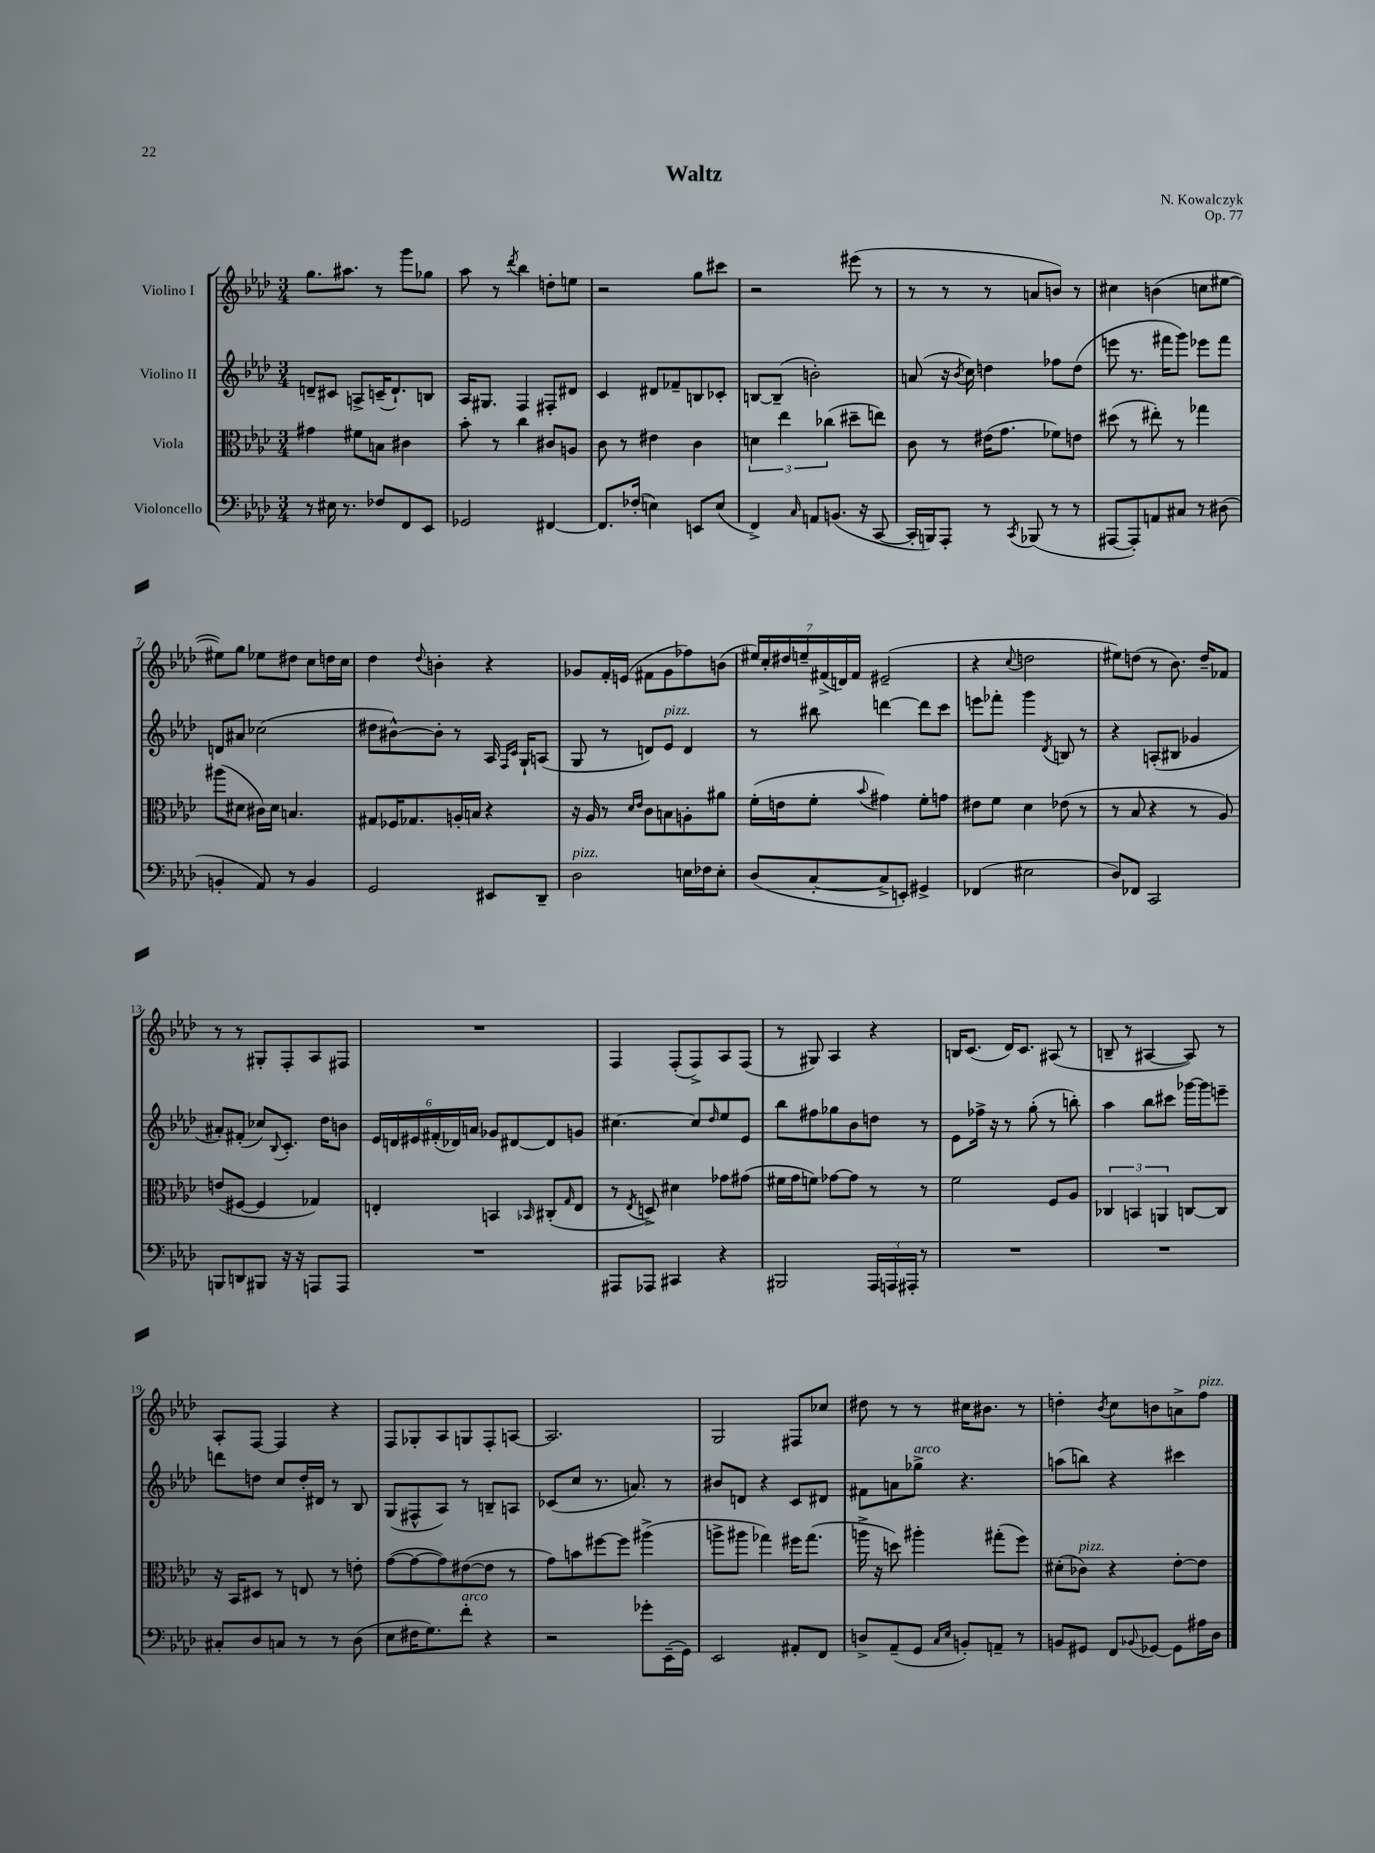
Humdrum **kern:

**kern	**kern	**kern	**kern
*staff4	*staff3	*staff2	*staff1
*clefF4	*clefC3	*clefG2	*clefG2
*k[b-e-a-d-]	*k[b-e-a-d-]	*k[b-e-a-d-]	*k[b-e-a-d-]
*M3/4	*M3/4	*M3/4	*M3/4
8r	4g#\	8d~/L	8.gg\L
16E#\	.	8c#/J	.
8.r	.	.	8.aa#\J
.	8f#\L	8A^/L	.
8F-/L	8B\J	(16c~/K	8r
.	.	8.d`/)	.
8FF/	4c#\	.	8ggg\L
8EE-/J	.	8B/J	8gg-\J
=	=	=	=
2GG-/	8b-'\	16A-/LK	8aa-\
.	.	8.G#/J	.
.	8r	.	8r
.	.	.	8qddd-/
.	4cc\	4F/	4bb-\
[4FF#/	8c#/L	8F#'/L	8dd'\L
.	8A/J	8d#/J	8ee\J
=	=	=	=
8.FF#/]L	8c\	4c/	2r
.	8r	.	.
(16F-'/Jk	.	.	.
4E\)	4e#\	8d#/L	.
.	.	8f-~/	.
8EE/L	4c\	8B/	8gg\L
(8E/J	.	8c-'/J	8ccc#\J
=	=	=	=
4FF^/)	6d\	[8B/L	2r
.	.	(8B~/]J	.
.	6ee-\	.	.
16qqC/	.	.	.
8AA/L	.	2b'\)	.
.	(6cc-\	.	.
(8.BB/J	.	.	.
.	8dd#~\L	.	(8eee#\
16r	.	.	.
[8CC/	8ee\J)	.	8r
=	=	=	=
16CC'/]LL	8c\	(8a/	8r
16BBB/J)	.	.	.
8AAA-'/J	8r	16r	8r
.	.	8qb-/	.
.	.	16cc\)	.
8r	(16e#\LK	4dd\	8r
.	8.g\J	.	.
8qCC/	.	.	.
(8BBB-/	.	.	8a/L
8r	8f-\L)	8ff-\L	8b/J)
8r	8e\J	(8dd\J	8r
=	=	=	=
[8AAA#/L	(8dd#\	8eee\	4cc#\
8AAA#'/])	8r	8.r	.
8AA/	8ee#'\)	.	(4b\
.	.	16fff#\LK	.
8C#/J	8r	8ggg\J)	.
8r	4gg-\	8eee-\L	8cc\L
(8D#\	.	8fff#\J	[8ee#\J
=	=	=	=
4BB'/	(8aa#\L	8d/L	8ee#\]L)
.	8d#\J	8a#/J	8gg\J
8AA-/)	16c#\LL)	(2cc-\	8ee-\L
.	16d#\JJ	.	.
8r	4.B/	.	8dd#\J
4BB/	.	.	8cc\L
.	.	.	16dd\L
.	.	.	16cc\JJ
=	=	=	=
2GG/	8G#/L	8dd#\L	4dd-\
.	16F-/K	[8b#^^\)	.
.	8.G-/	.	.
.	.	.	8qqdd-/
.	.	8b#'\]J	4b'\
.	16A'/L	8r	.
.	16B/JJ	.	.
8EE#/L	4r	16A-/	4r
.	.	16qqF/LL	.
.	.	16qqc/JJ	.
.	.	16G`/LK	.
8DD-~/J	.	(8A/J	.
=	=	=	=
2D-\	16r	8G/	8g-/L
.	16A-/	.	.
.	8r	8r	16f'/L
.	.	.	(16e/JJ
.	16qqd-/LL	.	.
.	16qqe-/JJ	.	.
.	8c\L	8d/L)	8f#\L
.	8B\	8e-/J	8g-\
16E\LL	8A'\	4d/	8ff-\)
16F-\J	.	.	.
8E'\J	8a#\J	.	(8b\J
=	=	=	=
(8D-/L	(16f'\LL	8r	28ee#/LL)
.	.	.	28cc'/
.	16e\J	.	.
.	.	.	28dd#/
.	.	.	28ee~/
[8C'/	8f'\J	8bb#\	.
.	.	.	(28f#^/
.	.	.	28d/)
.	.	.	28f#/JJ
.	8qqb-/	.	.
8C^/]	4g#\)	[4ddd\	(2e#~/
8EE'/J)	.	.	.
4GG#^/	8f'\L	8ddd\]L	.
.	8g\J	8ccc\J	.
=	=	=	=
(4FF-/	8e#\L	8eee\L	4r
.	8f\J	8fff-'\J	.
.	.	.	8qqcc/
2E#\	4d-\	4ggg\	2dd\
.	.	8qd-/	.
.	(8e-\	8B/	.
.	8r	8r	.
=	=	=	=
8D-/L)	8r	4r	8ee#\L)
8FF-/J	8B-/	.	(8dd\J
2CC/	4r	(8A'/L	8r
.	.	8B#/J	8.b-\)
.	8r	4g-/	.
.	.	.	16dd~/LK
.	8A-/)	.	8f-/J
=	=	=	=
8BBB/L	(8e/L	8a#'/L)	8r
8DD/	[8F#/J	(8f#'/J	8r
8BBB#/J	4F#/]	8cc-/L)	8G#'/L
.	.	8qqB-/	.
16r	.	8.c'/J	8F'/
16r	.	.	.
8AAA/L	4G-/)	.	8A-/
.	.	16dd-\LK	.
8AAA/J	.	8b\J	8F#/J
=	=	=	=
2.r	4E'/	24e-/LL	2.r
.	.	24d/	.
.	.	24e#/	.
.	.	(24f#'/	.
.	.	24d-/)	.
.	.	24a/JJ	.
.	4BB/	8g-/L	.
.	.	[8d#/	.
.	16qqBB-/	.	.
.	(8C#'/L	8d#/]	.
.	16qqG/	.	.
.	8E/J	8g/J	.
=	=	=	=
8AAA#/L	8r	[4.cc#\	4F/
.	8qE-/	.	.
8AAA-/J	8D^/)	.	.
4CC#/	4d#\	.	(8F'/L
.	.	8cc#/]L	8F^/)
.	.	16qqdd-/	.
4r	8g-\L	8ee-/	8A-/
.	(8g#\J	8e-/J	(8F/J
=	=	=	=
2BBB#/	16f#\LL	8bb-\L	8r
.	16g\J	.	.
.	8f\J)	8ff#\	8G#/)
.	[8g-\L	8gg-\	4A-/
.	8g-\]J	8b-\	.
24AAA-/LL	8r	8dd\J	4r
24AAA/	.	.	.
24AAA#'/JJ	.	.	.
8r	8r	8r	.
=	=	=	=
2.r	2f\	8e-\L	16B/LK
.	.	.	(8.c/J
.	.	16ff-^\Jk	.
.	.	16r	.
.	.	8r	16d-/LK)
.	.	.	8.c/J
.	.	(8gg'\	.
.	8F/L	8r	(8A#/
.	8A-/J	8bb'\)	8r
=	=	=	=
2.r	6C-/	4aa-\	8B~/
.	.	.	8r
.	6BB/	.	.
.	.	8bb-\L	[4A#/
.	6AA/	.	.
.	.	8ccc#\J	.
.	[8C/L	[16ggg-\LL	8A#/])
.	.	16ggg-\]J	.
.	8C/]J	8eee~\J	8r
=	=	=	=
8C#'/L	16r	8ddd\L	8A-'/L
.	16BB-/LK	.	.
8D-/	8D#/J	8dd\J	[8F/J
8C/J	8r	8cc/L	4F/]
8r	8E/	16dd'/L	.
.	.	16d#/JJ	.
8r	8r	8r	4r
(8D-\	8e'\	8B-/	.
=	=	=	=
8E-\L	([8g\L	(8G/L	8F/L
16F#\K	8g\_	8F#^^/	8G-'/
8.G\)	.	.	.
.	8g\])	8A-/J)	8A-/
8f'\J	([8e#\	8r	8G/
4r	8e#\]J	8B~/L	8F'/
.	8r	8A/J	[8A/J
=	=	=	=
2r	8g\L)	(8c-/L	2.A/]
.	8b\	8cc/J	.
.	[8ff#\	8.r	.
.	8ff#\]J	.	.
.	.	8.a/)	.
8g-'\L	(4aa#^\	.	.
(16EE-~\L	.	8r	.
16GG\JJ)	.	.	.
=	=	=	=
2EE-/	8aa^\L	8b#/L	2G/
.	8aa#\J	8d/J	.
.	4gg-\)	4r	.
8AA#'/L	16ff#\LK	8c/L	8F#/L
.	(8.gg-\J	.	.
8FF/J	.	8d#/J	8cc-/J
=	=	=	=
8D^/L	16aa^\	8f#\L	8dd#\
.	16r	.	.
(8AA-~/	8dd\)	8a\	8r
8GG/J	4aa#'\	8gg-^\J	8r
16qqC/LL	.	.	.
16qqE-/JJ	.	.	.
8BB'/L)	.	4.r	16cc#\LK
.	.	.	8.b#\J
8AA~/J	(8gg#'\L	.	.
8r	8ff\J)	.	8r
=	=	=	=
8BB/L	(8d#'\L	(8aa\L	4dd'\
8GG#/J	8c-\J)	8bb\J)	.
.	.	.	8qb-/
8FF/L	4r	4r	8cc\L
8qqBB-/	.	.	.
[8GG-/J	.	.	8b\
8GG-\]L	[8e-'\L	4ccc#\	8a^\
16A#\L	8e-\]J	.	8ff\J
16D-\JJ	.	.	.
==	==	==	==
*-	*-	*-	*-
